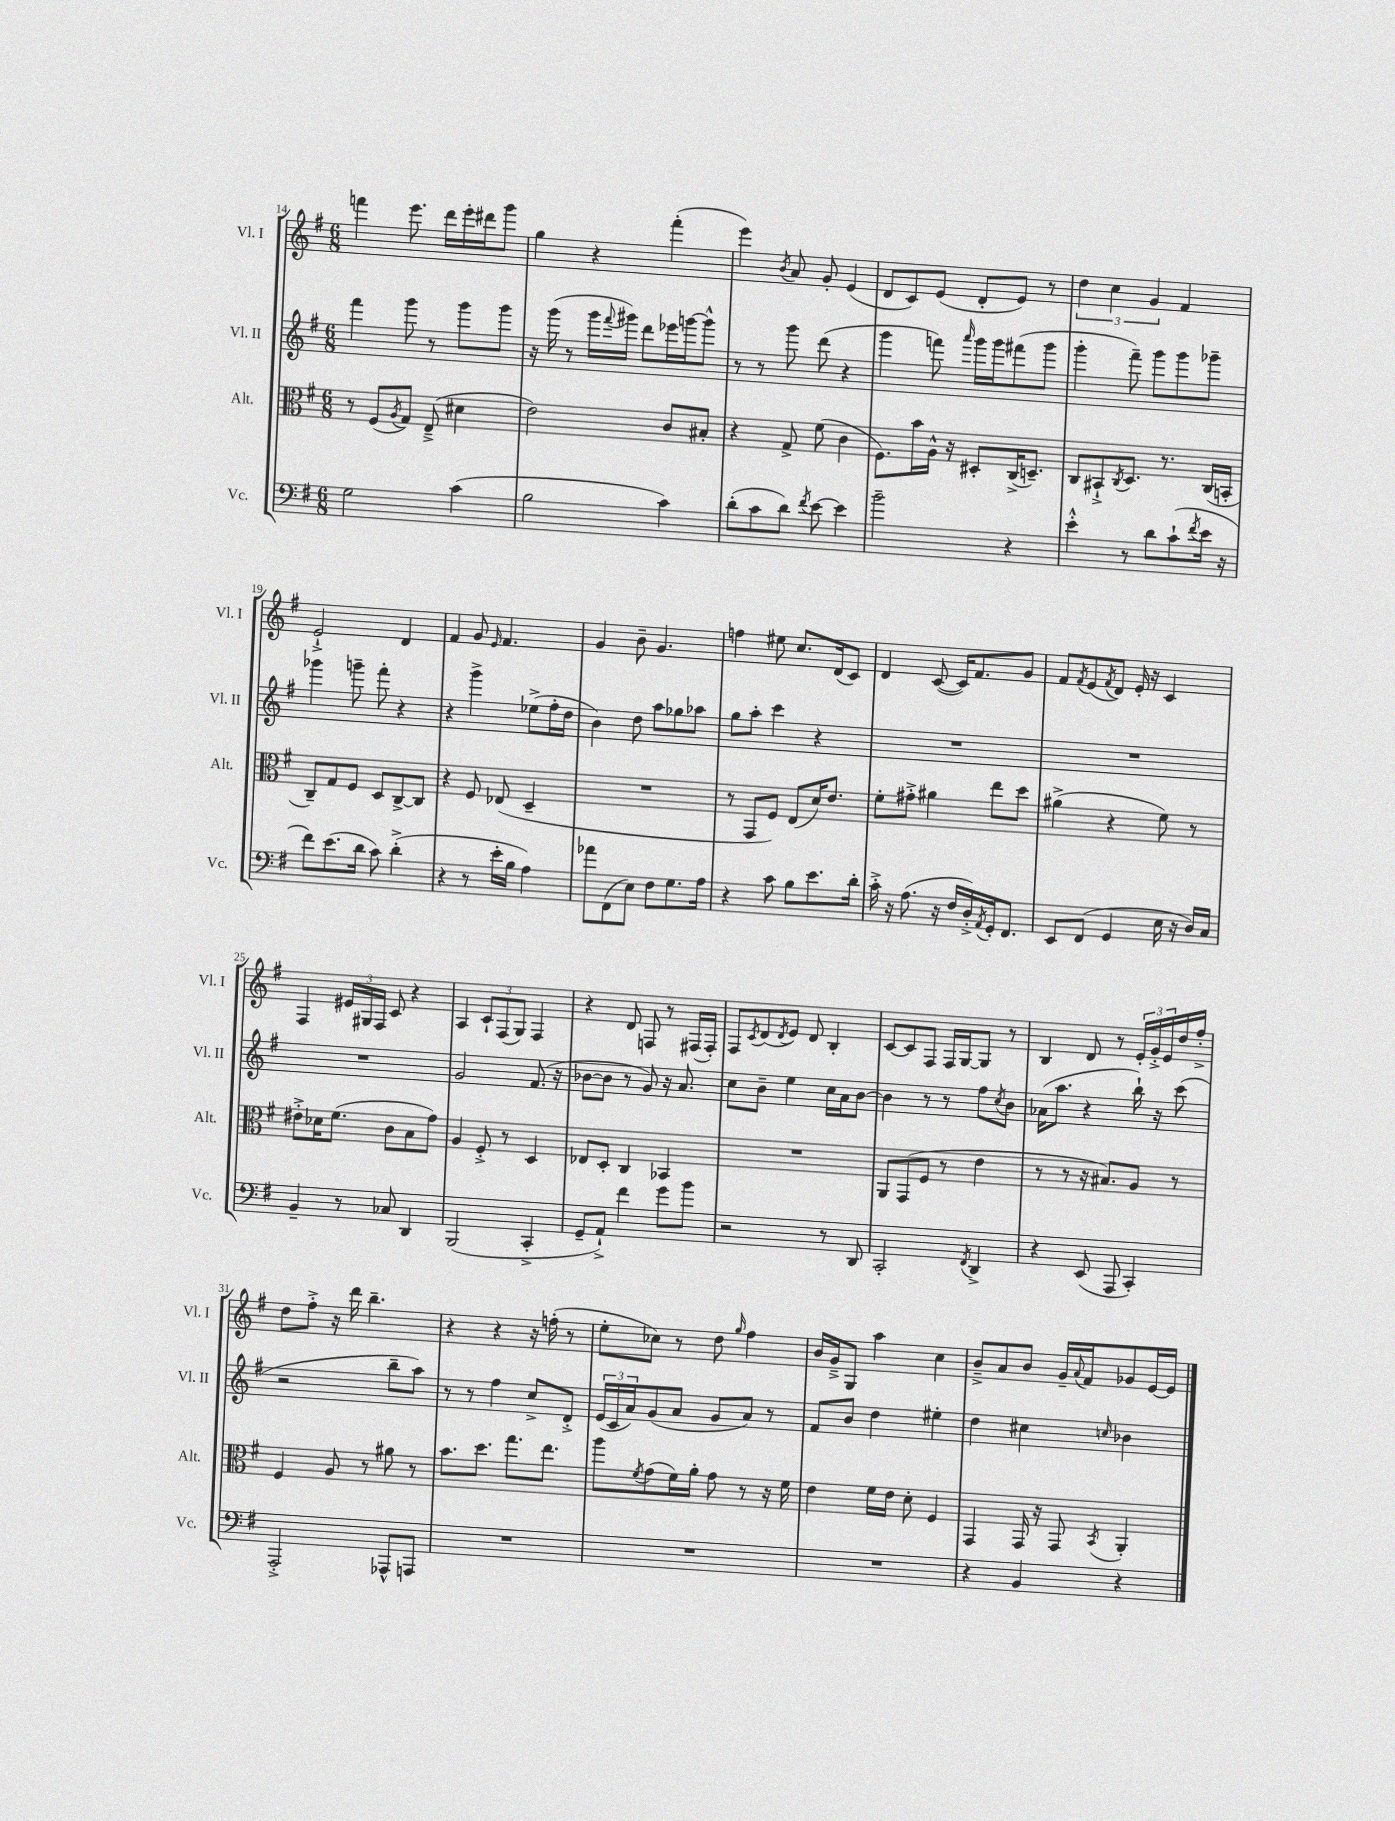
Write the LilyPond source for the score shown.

<<
\new StaffGroup <<
\new Staff = "s0" \with { instrumentName = "Vl. I" shortInstrumentName = "Vl. I" } {
    \clef treble \key g \major \numericTimeSignature \time 6/8
    f'''4 e'''8. d'''16 e'''16-. dis'''16 g'''8 |
    g''4 r4 fis'''4-.( |
    e'''4) \acciaccatura { b'8 } a'8 g'8-. e'4( |
    d'8 c'8) e'8( d'8-. e'8) r8 |
    \tuplet 3/2 { d''4 c''4 g'4 } fis'4 |
    e'2-!-> d'4 |
    fis'4 g'8 \grace { e'16 } fis'4. |
    g'4 b'8-- g'4. |
    f''4 eis''8 c''8. d'16( c'8) |
    d'4 c'8~( c'16) fis'8. g'8 |
    fis'8 \acciaccatura { fis'8 } e'8( \acciaccatura { fis'8 } d'8) e'16-. r16 c'4 |
    fis4 \tuplet 3/2 { eis'16 gis16 fis16 } c'8 r4 |
    a4 \tuplet 3/2 { c'8-! fis8( g8) } fis4 |
    r4 d'8 f8 r8 fis16( fis16-.) |
    fis8 \acciaccatura { c'8 } d'8( \acciaccatura { d'8 } e'8) d'8 b4-. |
    c'8~ c'8 fis8 fis16 g16~ g8 r8 |
    b4 d'8 r8 \tuplet 3/2 { e'16-. g'16-.-> e'16 } d''16 fis''16-.-> |
    d''8 fis''8-.-> r16 d'''16 b''4.-- |
    r4 r4 r16 f''16-.( r8 |
    e''8-. ces''8) r8 d''8 \grace { g''16 } fis''4 |
    b'16 g'16---> g8 a''4 c''4 |
    b'8---> a'8 b'8 g'16-- \appoggiatura { a'8 } fis'16 ges'8 e'16~ e'16 \bar "|." |
}
\new Staff = "s1" \with { instrumentName = "Vl. II" shortInstrumentName = "Vl. II" } {
    \clef treble \key g \major \numericTimeSignature \time 6/8
    fis'''4 g'''8 r8 g'''8 g'''8 |
    r16 g'''16( r8 g'''16 \appoggiatura { fis'''8 } gis'''16) d'''8 ees'''16 g'''16~ g'''8-^ |
    r8 r8 g'''8 d'''8( r4 |
    g'''4 f'''8) \grace { a'''16 } g'''16 g'''16 fis'''8( g'''8 |
    g'''4-. fis'''8--) g'''8 g'''8 ges'''8-- |
    ges'''4 g'''8-- fis'''8-. r4 |
    r4 g'''4-> ees''8->( fis''16-. d''16 |
    b'4) d''8 a''8 ges''8 aes''8 |
    g''8 a''8-. c'''4 r4 |
    R2. |
    R2. |
    R2. |
    g'2 fis'8.( r16 |
    bes'8~ bes'8 r8 g'8) r16 a'8. |
    c''8 b'8-- e''4 c''16 a'16 b'8~ |
    b'4 r8 r8 fis''8 \acciaccatura { c''8 } b'8 |
    aes'16( a''8. r4 b''16-!) r16 c'''8( |
    r2 b''8-- a''8) |
    r8 r8 fis''4 c''8-> d'8-.-> |
    \tuplet 3/2 { e'16( c'16 a'16) } g'8( a'8 g'8 a'8) r8 |
    fis'8 b'8 d''4 eis''4-. |
    d''4 cis''4 \grace { c''16 } bes'4 \bar "|." |
}
\new Staff = "s2" \with { instrumentName = "Alt." shortInstrumentName = "Alt." } {
    \clef alto \key g \major \numericTimeSignature \time 6/8
    r8 fis8( \acciaccatura { a8 } g8) e8--->( dis'4 |
    e'2) c'8 bis8-. |
    r4 g8-> fis'8( c'4 |
    fis8.) b'16 a16-^ r16 dis8-. c16->( d8.--) |
    c8 bis,8-!-> \acciaccatura { c8 } d8. r8. c16( b,16-. |
    c8--) g8 fis8 d8 c8~-> c8 |
    r4 fis8 ees8( d4-- |
    R2. |
    r8 g,8 fis8) e8( d'16) e'8. |
    fis'8-. gis'8-.-> ais'4 e''8 d''8 |
    ais'4->( r4 fis'8) r8 |
    eis'8-.-> des'16 fis'8.( c'8 b8 g'8) |
    a4 fis8-.-> r8 d4 |
    ees8 d8-. c4 bes,4 |
    R2. |
    a,8 g,8( fis8 r8 e'4 |
    r8 r8 r16 bis8.) a8 r8 |
    fis4 a8 r8 ais'8 r8 |
    b'8. d''8. g''8. e''8. |
    a''8 \acciaccatura { fis'8 } g'8( fis'16) a'16-. g'8 r8 r16 fis'16 |
    e'4 fis'16 e'16 d'8-. fis4 |
    g,4 g,16 r16 g,8 \acciaccatura { b,8 } a,4-. \bar "|." |
}
\new Staff = "s3" \with { instrumentName = "Vc." shortInstrumentName = "Vc." } {
    \clef bass \key g \major \numericTimeSignature \time 6/8
    g2 c'4( |
    b2 c'4) |
    d'8-.( c'8 d'8) \acciaccatura { fis'8 } e'8~ e'4 |
    b'2-- r4 |
    e'4-.-^ r8 d'8 c'8-!( \acciaccatura { fis'8 } e'16 r16 |
    fis'8) e'8.( d'16 c'8) d'4-.->( |
    r4 r8 e'16-. b16 a4) |
    aes'8 fis,8( e8) fis8 g8. a16 |
    r4 c'8 b8 e'8. d'16-. |
    c'16-.-> r16 a8.( r16 fis16 d16-.->) \acciaccatura { a,8 } g,16-. fis,8. |
    e,8 fis,8( g,4 e16 r16 d16) c16 |
    b,4-- r8 ces8 d,4 |
    b,,2( c,4-.-> |
    g,8-- a,8-!->) fis'4 g'8 b'8 |
    r2 r8 d,8 |
    c,2-. \acciaccatura { fis,8 } d,4-> |
    r4 e,8( a,,8 c,4-.) |
    a,,2-.-> aes,,8-^ a,,8 |
    R2. |
    R2. |
    R2. |
    r4 b,4 r4 \bar "|." |
}
>>
>>
\layout { \context { \Score currentBarNumber = #14 } }
